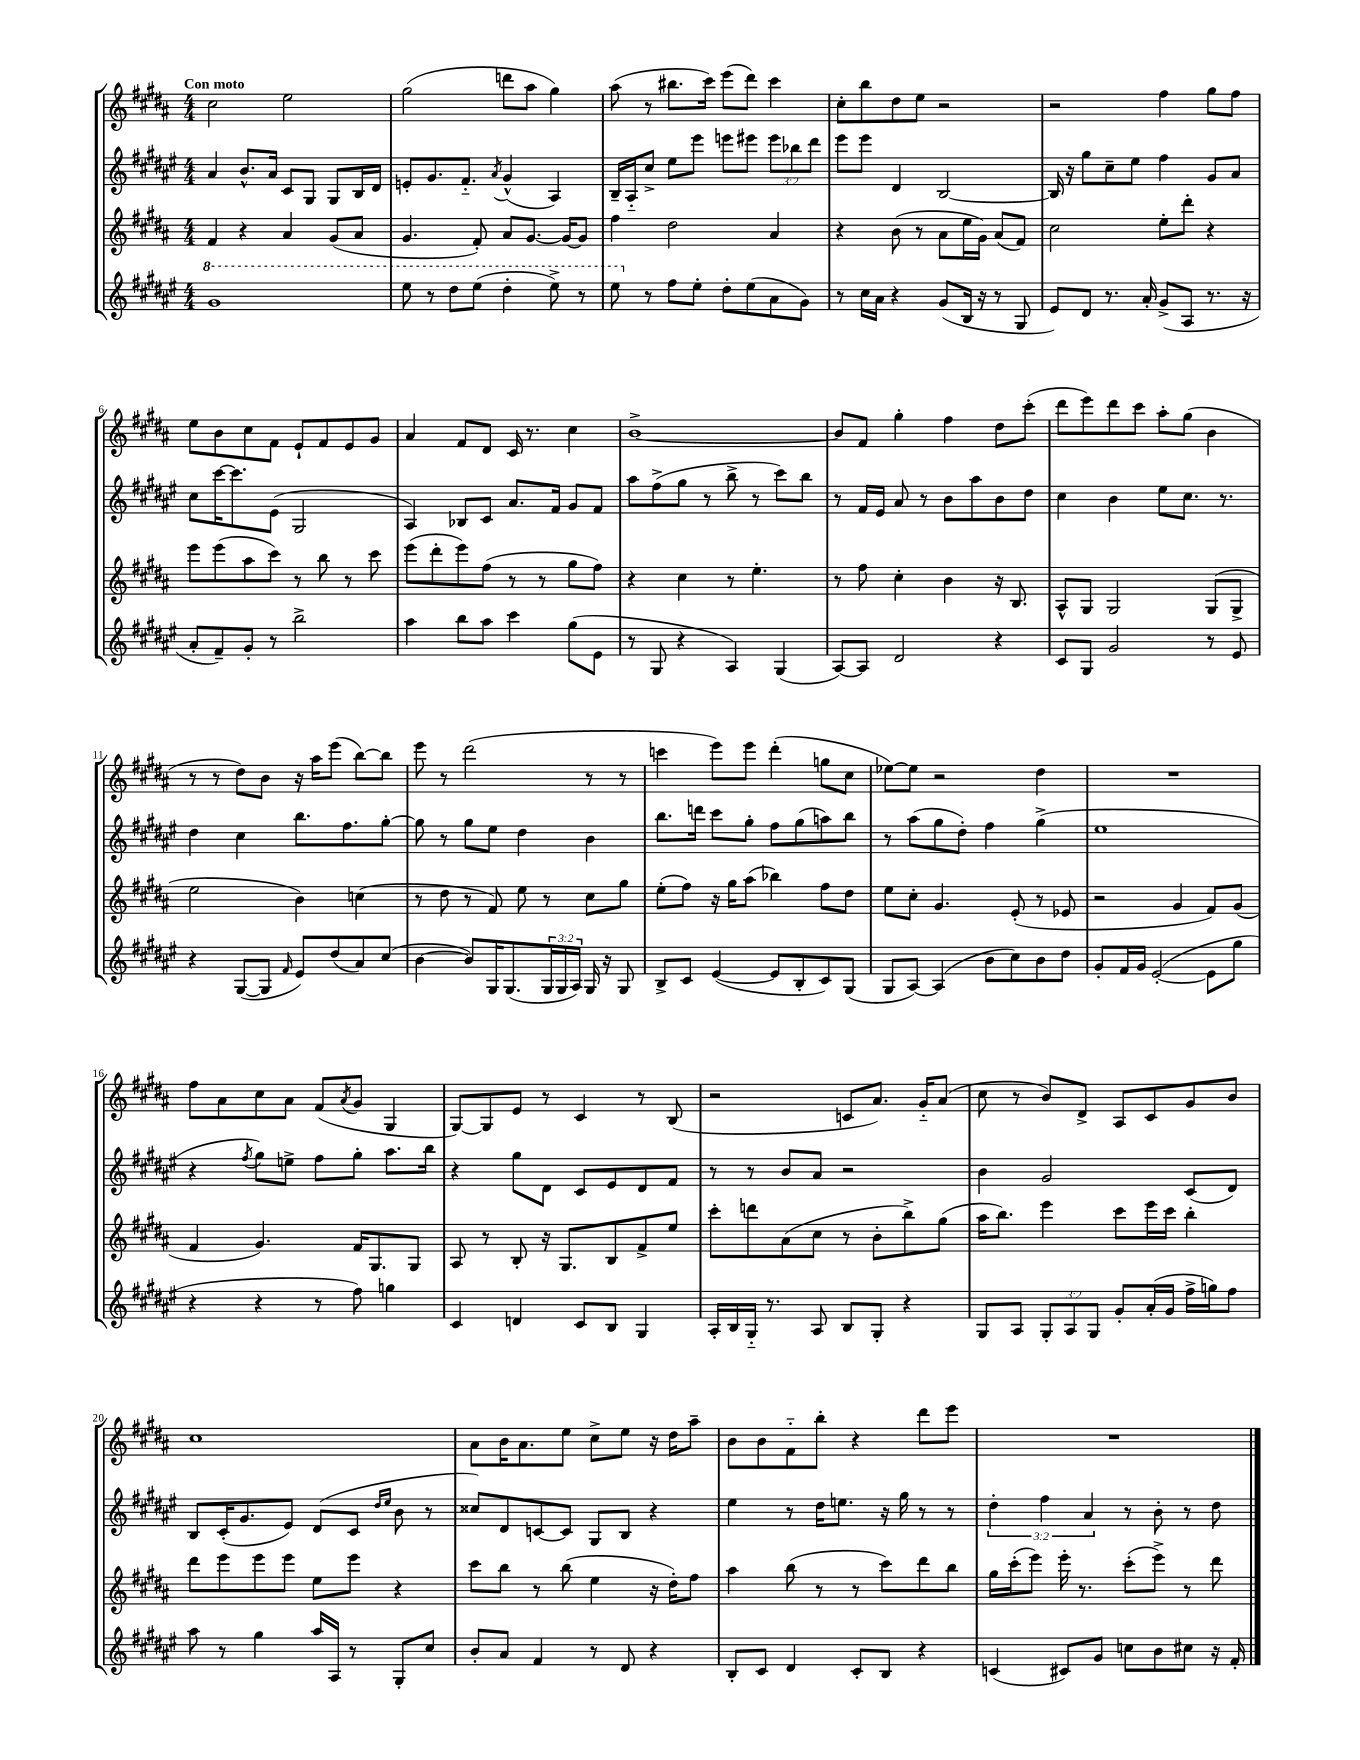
<<
\new StaffGroup <<
\new Staff = "s0" {
    \clef treble \key b \major \numericTimeSignature \time 4/4 \tempo "Con moto"
    cis''2 e''2 |
    gis''2( d'''8 ais''8 gis''4) |
    ais''8( r8 bis''8. cis'''16) e'''8( dis'''8) cis'''4 |
    cis''8-. b''8 dis''8 e''8 r2 |
    r2 fis''4 gis''8 fis''8 |
    e''8 b'8 cis''8 fis'8 e'8-! fis'8 e'8 gis'8 |
    ais'4 fis'8 dis'8 cis'16 r8. cis''4 |
    b'1~-> |
    b'8 fis'8 gis''4-. fis''4 dis''8 cis'''8-.( |
    dis'''8 e'''8) dis'''8 cis'''8 ais''8-. gis''8( b'4 |
    r8 r8 dis''8) b'8 r16 ais''16 e'''8( b''8~) b''8 |
    e'''8 r8 dis'''2( r8 r8 |
    c'''4 e'''8) e'''8 dis'''4-.( g''8 cis''8 |
    ees''8~) ees''8 r2 dis''4 |
    R1 |
    fis''8 ais'8 cis''8 ais'8 fis'8( \acciaccatura { ais'8 } gis'8 gis4 |
    gis8~) gis8 e'8 r8 cis'4 r8 b8( |
    r2 c'8 ais'8.) gis'16-_ ais'8( |
    cis''8 r8 b'8) dis'8-> ais8 cis'8 gis'8 b'8 |
    cis''1 |
    ais'8 b'16 ais'8. e''8 cis''8-> e''8 r16 dis''16 ais''8-- |
    b'8 b'8 fis'8-_ b''8-. r4 dis'''8 e'''8 |
    R1 \bar "|." |
}
\new Staff = "s1" {
    \clef treble \key fis \major \numericTimeSignature \time 4/4 \override Staff.TupletNumber.text = #tuplet-number::calc-fraction-text
    ais'4 b'8.-^ ais'16 cis'8 gis8 gis8 b16 dis'16 |
    e'8-. gis'8. fis'8.-_ \acciaccatura { ais'8 } gis'4-^( ais4) |
    b16-- ais16-_ cis''8-> eis''8 eis'''8 e'''8 eis'''8 \tuplet 3/2 { eis'''8 bes''8 dis'''8 } |
    eis'''8 eis'''8 dis'4 b2~ |
    b16 r16 gis''8 cis''8-- eis''8 fis''4 gis'8 ais'8 |
    cis''8 cis'''16~ cis'''8. eis'8( gis2 |
    ais4) bes8 cis'8 ais'8. fis'16 gis'8 fis'8 |
    ais''8 fis''8->( gis''8 r8 b''8-> r8 cis'''8) b''8 |
    r8 fis'16 eis'16 ais'8 r8 b'8 ais''8 b'8 dis''8 |
    cis''4 b'4 eis''8 cis''8. r8. |
    dis''4 cis''4 b''8. fis''8. gis''8~-. |
    gis''8 r8 gis''8 eis''8 dis''4 b'4 |
    b''8. d'''16 cis'''8 gis''8-. fis''8 gis''8( a''8) b''8 |
    r8 ais''8( gis''8 dis''8-.) fis''4 gis''4->( |
    eis''1 |
    r4 \acciaccatura { fis''8 } gis''8) e''8-> fis''8 gis''8-. ais''8. b''16 |
    r4 gis''8 dis'8 cis'8 eis'8 dis'8 fis'8 |
    r8 r8 b'8 ais'8 r2 |
    b'4 gis'2 cis'8( dis'8) |
    b8 cis'16-.( gis'8. eis'8) dis'8( cis'8 \grace { dis''16 eis''16 } b'8 r8 |
    cisis''8) dis'8 c'8~ c'8 gis8 b8 r4 |
    eis''4 r8 dis''16 e''8. r16 gis''16 r8 r8 |
    \tuplet 3/2 { dis''4-. fis''4 ais'4 } r8 b'8-. r8 dis''8 \bar "|." |
}
\new Staff = "s2" {
    \clef treble \key b \major \numericTimeSignature \time 4/4
    fis'4 r4 ais'4 gis'8( ais'8 |
    gis'4. fis'8-.) ais'8 gis'8.~ gis'16~ gis'8 |
    fis''4 dis''2 ais'4 |
    r4 b'8( r8 ais'8 e''16 gis'16) ais'8( fis'8) |
    cis''2 e''8-. dis'''8-. r4 |
    e'''8 e'''8( ais''8 cis'''8) r8 b''8 r8 cis'''8 |
    e'''8( dis'''8-. e'''8) fis''8( r8 r8 gis''8 fis''8) |
    r4 cis''4 r8 e''4.-. |
    r8 fis''8 cis''4-. b'4 r16 b8. |
    ais8-^ gis8 gis2 gis8( gis8-> |
    e''2 b'4) c''4( |
    r8 dis''8 r8 fis'8) e''8 r8 cis''8 gis''8 |
    e''8-.( fis''8) r16 gis''16 ais''8( bes''4) fis''8 dis''8 |
    e''8 cis''8-. gis'4. e'8-.( r8 ees'8 |
    r2 gis'4 fis'8) gis'8( |
    fis'4 gis'4.) fis'16 gis8. gis8 |
    ais8 r8 b8-. r16 gis8. b8 fis'8-> e''8 |
    cis'''8-. d'''8 ais'8( cis''8 r8 b'8-. b''8->) gis''8( |
    ais''16 b''8.) e'''4 cis'''8 e'''16 cis'''16 b''4-. |
    dis'''8 e'''8 e'''8 e'''8 e''8 e'''8 r4 |
    cis'''8 b''8 r8 b''8( e''4 r16 dis''16-.) fis''8 |
    ais''4 b''8( r8 r8 cis'''8) dis'''8 b''8 |
    gis''16 cis'''16-.( e'''8) e'''16-. r8. cis'''8-.( e'''8->) r8 dis'''8 \bar "|." |
}
\new Staff = "s3" {
    \clef treble \key fis \major \numericTimeSignature \time 4/4 \override Staff.TupletNumber.text = #tuplet-number::calc-fraction-text
    \ottava #1 gis''1 |
    eis'''8 r8 dis'''8 eis'''8( dis'''4-. eis'''8->) r8 |
    eis'''8 \ottava #0 r8 fis''8 eis''8-. dis''8-. eis''8( ais'8 gis'8) |
    r8 cis''16 ais'16 r4 gis'8( b16 r16 r8 gis8 |
    eis'8) dis'8 r8. ais'16-. gis'8->( ais8 r8. r16 |
    ais'8-. fis'8--) gis'8-. r8 b''2-> |
    ais''4 b''8 ais''8 cis'''4 gis''8( eis'8 |
    r8 gis8 r4 ais4) gis4( |
    ais8~) ais8 dis'2 r4 |
    cis'8 gis8 gis'2 r8 eis'8 |
    r4 gis8~( gis8 \grace { fis'16 } eis'8) dis''8( ais'8) cis''8( |
    b'4~ b'8) gis16 gis8.( \tuplet 3/2 { gis16 gis16 ais16) } gis16 r16 gis8 |
    b8-> cis'8 eis'4~( eis'8 b8-. cis'8) gis8( |
    gis8 ais8~) ais4( b'8 cis''8) b'8 dis''8 |
    gis'8-. fis'16 gis'16 eis'2~-.( eis'8 gis''8 |
    r4 r4 r8 fis''8) g''4 |
    cis'4 d'4 cis'8 b8 gis4 |
    ais16-. b16 gis16-_ r8. ais8 b8 gis8-. r4 |
    gis8 ais8 \tuplet 3/2 { gis8-. ais8 gis8 } gis'8-. ais'16-.( gis'16 fis''16-> g''16) fis''8 |
    ais''8 r8 gis''4 ais''16 ais16 r8 gis8-. cis''8 |
    b'8-. ais'8 fis'4 r8 dis'8 r4 |
    b8-. cis'8 dis'4 cis'8-. b8 r4 |
    c'4( cis'8) gis'8 c''8 b'8 cis''8 r16 fis'16-. \bar "|." |
}
>>
>>
